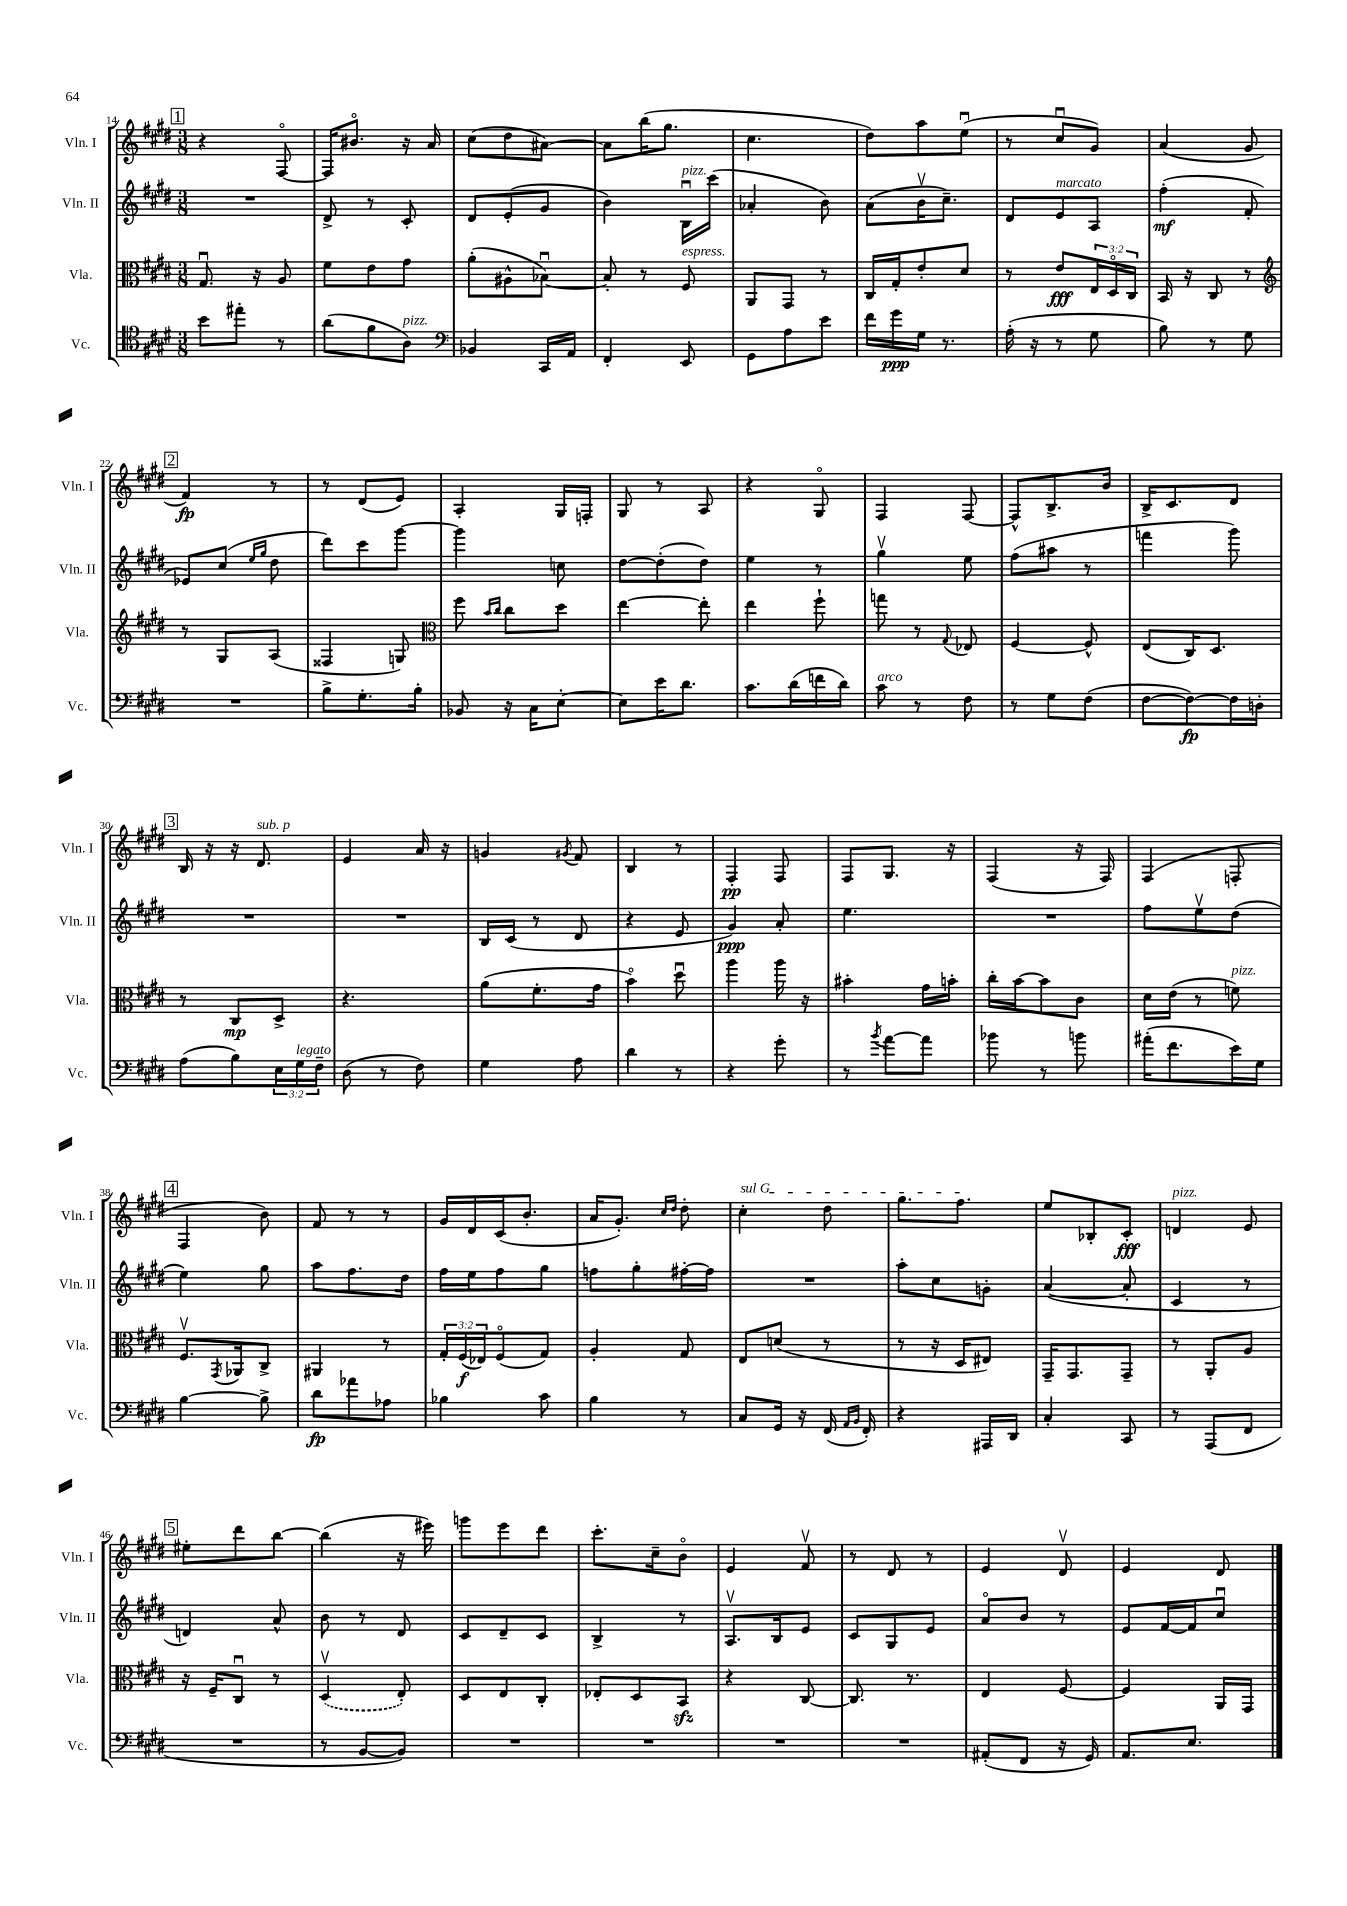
<<
\new StaffGroup <<
\new Staff = "s0" \with { instrumentName = "Vln. I" shortInstrumentName = "Vln. I" } {
    \clef treble \key e \major \numericTimeSignature \time 3/8
    \mark \markup { \box "1" } r4 fis8~\flageolet |
    fis16 bis'8.\flageolet r16 a'16 |
    cis''8( dis''8 ais'8~) |
    ais'8 b''16( gis''8. |
    cis''4. |
    dis''8) a''8 e''8\downbow( |
    r8 cis''8\downbow gis'8) |
    a'4( gis'8 |
    \mark \markup { \box "2" } fis'4\fp) r8 |
    r8 dis'8( e'8) |
    a4-. gis16 f16-. |
    gis8 r8 a8 |
    r4 gis8\flageolet |
    fis4 fis8~ |
    fis8-^ b8.-> b'16 |
    b16-> cis'8. dis'8 |
    \mark \markup { \box "3" } b16 r16 r16 dis'8.^\markup { \italic "sub. p" } |
    e'4 a'16 r16 |
    g'4 \acciaccatura { gis'8 } fis'8 |
    b4 r8 |
    fis4-.\pp fis8 |
    fis8 gis8. r16 |
    fis4( r16 fis16) |
    fis4( f8-. |
    \mark \markup { \box "4" } fis4 b'8) |
    fis'8 r8 r8 |
    gis'16 dis'16 cis'16( b'8.-. |
    a'16 gis'8.-.) \grace { cis''16 dis''16 } dis''8-. |
    \once \override TextSpanner.bound-details.left.text = \markup { \italic "sul G" } cis''4-.\startTextSpan dis''8 |
    gis''8. fis''8.\stopTextSpan |
    e''8 bes8-. cis'8-.\fff |
    d'4^\markup { \italic "pizz." } e'8 |
    \mark \markup { \box "5" } eis''8-. dis'''8 b''8~ |
    b''4( r16 eis'''16) |
    g'''8 e'''8 dis'''8 |
    cis'''8.-. cis''16-- b'8\flageolet |
    e'4 fis'8\upbow |
    r8 dis'8 r8 |
    e'4 dis'8\upbow |
    e'4 dis'8 \bar "|." |
}
\new Staff = "s1" \with { instrumentName = "Vln. II" shortInstrumentName = "Vln. II" } {
    \clef treble \key e \major \numericTimeSignature \time 3/8
    \mark \markup { \box "1" } R4. |
    dis'8-> r8 cis'8-. |
    dis'8 e'8-.( gis'8 |
    b'4) b16\downbow^\markup { \italic "pizz." } cis'''16( |
    aes'4-. b'8) |
    a'8( b'16\upbow cis''8.--) |
    dis'8 e'8^\markup { \italic "marcato" } a8 |
    fis''4-.\mf( fis'8-. |
    \mark \markup { \box "2" } ees'8) cis''8( \grace { e''16 gis''16 } dis''8 |
    dis'''8) cis'''8 gis'''8~ |
    gis'''4 c''8 |
    dis''8~ dis''8-.( dis''8) |
    e''4 r8 |
    gis''4\upbow e''8 |
    fis''8( ais''8 r8 |
    f'''4 gis'''8) |
    \mark \markup { \box "3" } R4. |
    R4. |
    b16 cis'16( r8 dis'8 |
    r4 e'8 |
    gis'4\ppp) a'8-. |
    e''4. |
    R4. |
    fis''8 e''8\upbow dis''8( |
    \mark \markup { \box "4" } e''4) gis''8 |
    a''8 fis''8. dis''16 |
    fis''16 e''16 fis''8 gis''8 |
    f''8 gis''8-. fis''16~-. fis''16 |
    R4. |
    a''8-. cis''8 g'8-. |
    a'4~( a'8-. |
    cis'4 r8 |
    \mark \markup { \box "5" } d'4) a'8-^ |
    b'8 r8 dis'8 |
    cis'8 dis'8-- cis'8 |
    b4-> r8 |
    a8.\upbow b16 e'8 |
    cis'8 gis8 e'8 |
    a'8\flageolet b'8 r8 |
    e'8 fis'16~ fis'16 cis''8\downbow \bar "|." |
}
\new Staff = "s2" \with { instrumentName = "Vla." shortInstrumentName = "Vla." } {
    \clef alto \key e \major \numericTimeSignature \time 3/8 \override Staff.TupletNumber.text = #tuplet-number::calc-fraction-text
    \mark \markup { \box "1" } gis8.\downbow r16 a8 |
    fis'8 e'8 gis'8 |
    a'8-.( ais8-^ bes8~\downbow) |
    bes8-. r8 fis8^\markup { \italic "espress." } |
    a,8 gis,8 r8 |
    cis16 gis16-. e'8-. dis'8 |
    r8 e'8\fff \tuplet 3/2 { e16 dis16\flageolet cis16 } |
    b,16 r16 cis8 r8 |
    \mark \markup { \box "2" } \clef treble r8 gis8 a8( |
    fisis4 g8) |
    \clef alto fis''8 \grace { b'16 cis''16 } cis''8 dis''8 |
    e''4~ e''8-. |
    e''4 fis''8-! |
    g''8 r8 \appoggiatura { gis8 } ees8 |
    fis4~ fis8-^ |
    e8( cis16) dis8. |
    \mark \markup { \box "3" } r8 cis8\mp dis8-> |
    r4. |
    a'8( fis'8.-. gis'16 |
    b'4\flageolet) dis''8\downbow |
    a''4 a''16 r16 |
    bis'4-. gis'16 b'16-. |
    cis''16-. b'16~ b'8 cis'8 |
    dis'16 e'16( r8 f'8^\markup { \italic "pizz." }) |
    \mark \markup { \box "4" } fis8.\upbow \acciaccatura { gis,8 } aes,16 cis8-> |
    ais,4 r8 |
    \tuplet 3/2 { gis16-. fis16\f( ees16) } fis8\flageolet( gis8) |
    a4-. gis8 |
    e8 d'8( r8 |
    r8 r16 dis16 eis8) |
    gis,16-- gis,8. gis,8-- |
    r8 a,8-. a8 |
    \mark \markup { \box "5" } r16 fis16-- cis8\downbow r8 |
    \once \slurDashed dis4\upbow( e8-.) |
    dis8 e8 cis8-. |
    ees8-. dis8 b,8\sfz |
    r4 cis8~ |
    cis8. r8. |
    e4 fis8~ |
    fis4 a,16 gis,16 \bar "|." |
}
\new Staff = "s3" \with { instrumentName = "Vc." shortInstrumentName = "Vc." } {
    \clef tenor \key e \major \numericTimeSignature \time 3/8 \override Staff.TupletNumber.text = #tuplet-number::calc-fraction-text
    \mark \markup { \box "1" } b'8 eis''8-. r8 |
    a'8( fis'8 a8^\markup { \italic "pizz." }) |
    \clef bass bes,4 cis,16 a,16 |
    fis,4-. e,8 |
    gis,8 a8 e'8 |
    fis'16 gis'16\ppp gis16 r8. |
    a16-.( r16 r8 gis8 |
    b8) r8 gis8 |
    \mark \markup { \box "2" } R4. |
    b8-> gis8.-. b16-. |
    bes,8 r16 cis16 e8~-. |
    e8 e'16 dis'8. |
    cis'8. dis'16( f'16 dis'16) |
    cis'8^\markup { \italic "arco" } r8 fis8 |
    r8 gis8 fis8( |
    fis8~ fis8~\fp) fis16 d16-. |
    \mark \markup { \box "3" } a8( b8) \tuplet 3/2 { e16 gis16^\markup { \italic "legato" } fis16-- } |
    dis8( r8 fis8) |
    gis4 a8 |
    dis'4 r8 |
    r4 gis'8-. |
    r8 \acciaccatura { b'8 } a'8~ a'8 |
    bes'8 r8 b'8 |
    ais'16-.( fis'8. e'16) gis16 |
    \mark \markup { \box "4" } b4~ b8-> |
    dis'8\fp aes'8 aes8 |
    bes4 cis'8 |
    b4 r8 |
    cis8 gis,16 r16 fis,16( \grace { a,16 b,16 } fis,16-.) |
    r4 ais,,16 dis,16 |
    cis4-. cis,8 |
    r8 a,,8( fis,8 |
    \mark \markup { \box "5" } R4. |
    r8 b,8~ b,8) |
    R4. |
    R4. |
    R4. |
    R4. |
    ais,8-.( fis,8 r16 gis,16) |
    a,8. e8. \bar "|." |
}
>>
>>
\layout { \context { \Score currentBarNumber = #14 } }
